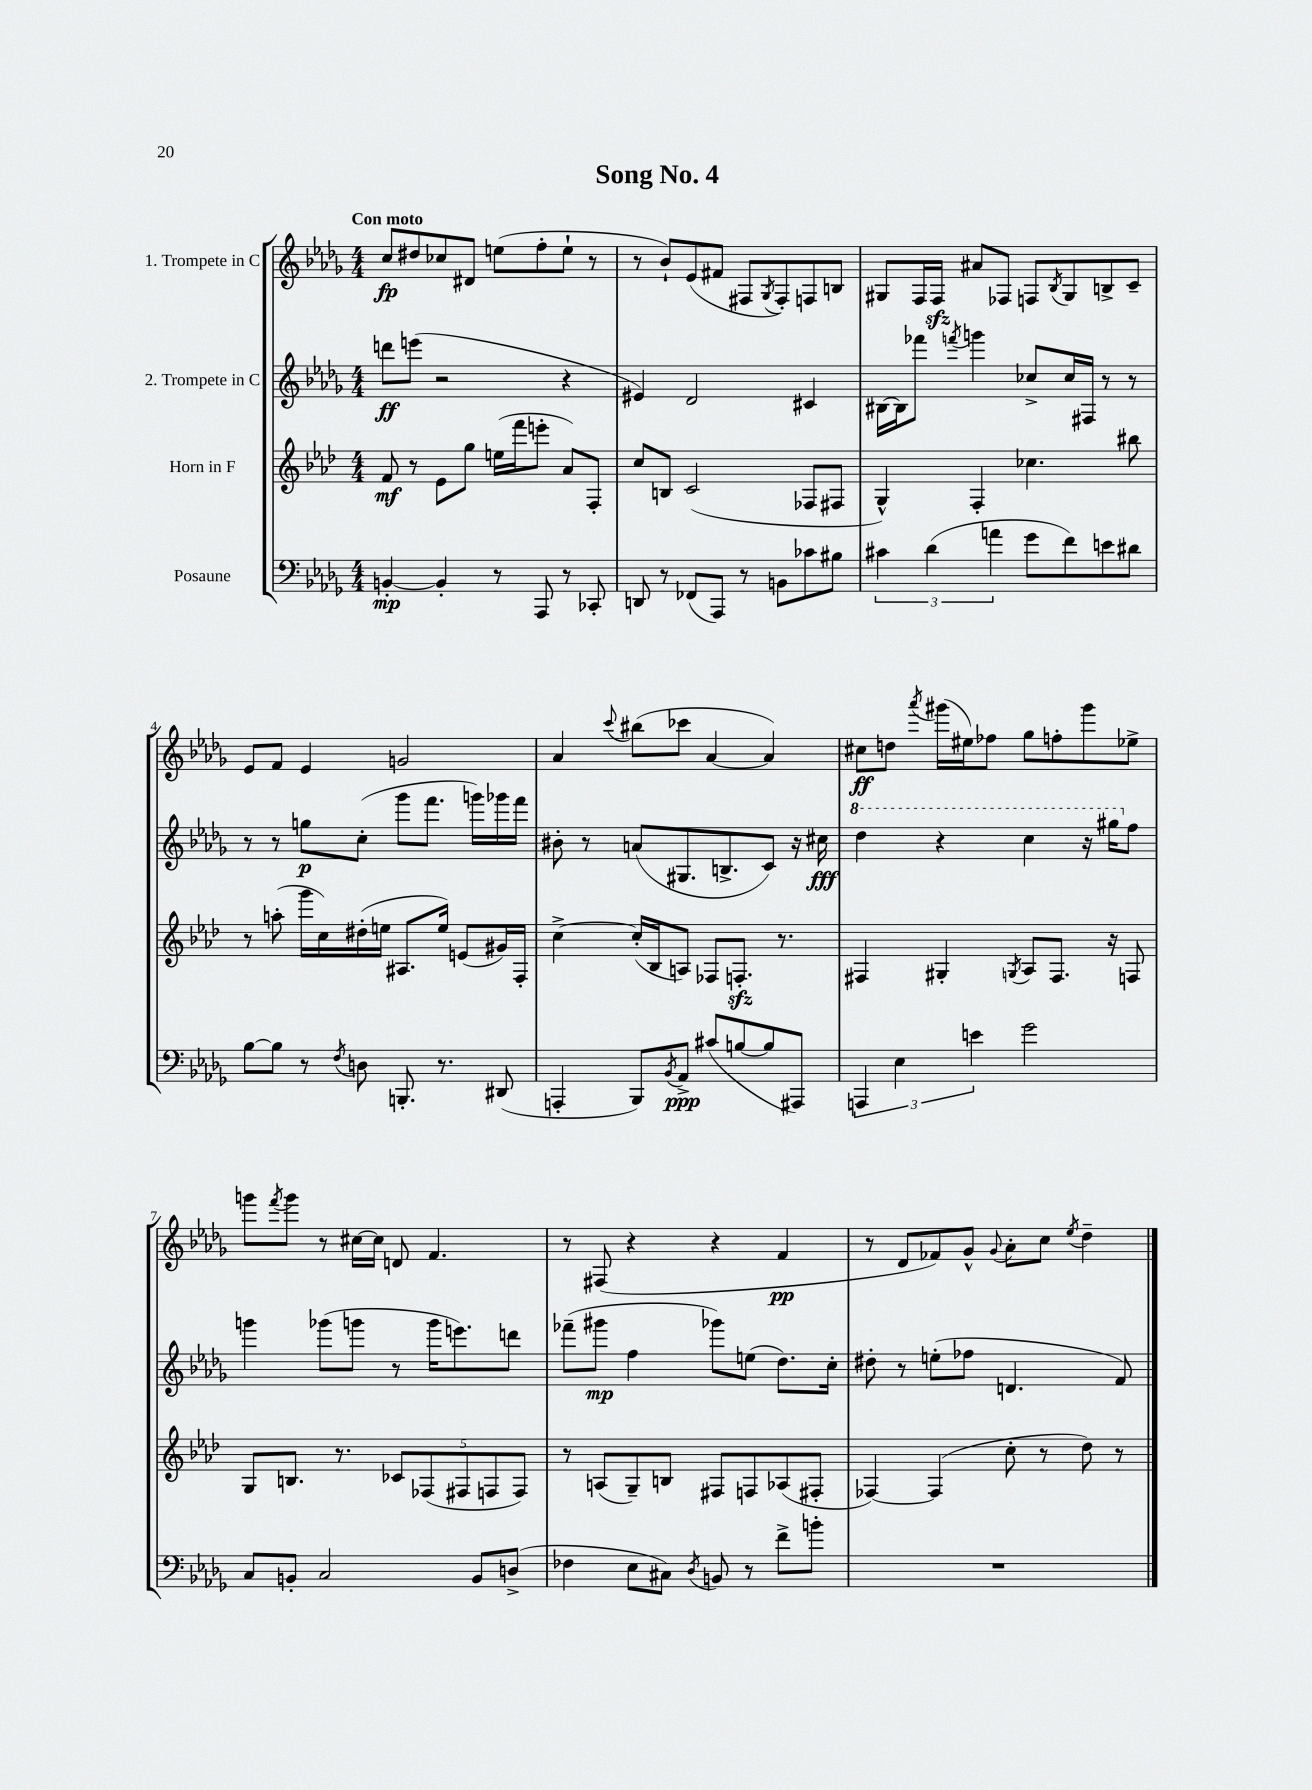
\header { title = "Song No. 4" }
<<
\new StaffGroup <<
\new Staff = "s0" \with { instrumentName = "1. Trompete in C" } {
    \clef treble \key des \major \numericTimeSignature \time 4/4 \tempo "Con moto"
    c''8\fp dis''8 ces''8 dis'8 e''8( f''8-. e''8-! r8 |
    r8 bes'8-!) ees'8( fis'8 fis8 \acciaccatura { ges8 } fis8-.) f8 b8 |
    gis8 f16 f16\sfz ais'8 fes8 f8 \acciaccatura { bes8 } gis8 b8-> c'8-- |
    ees'8 f'8 ees'4 g'2 |
    aes'4 \appoggiatura { c'''8 } bis''8( ces'''8 aes'4~ aes'4) |
    cis''8\ff d''8 \acciaccatura { aes'''8 } gis'''16( eis''16) fes''8 ges''8 f''8-. gis'''8 ees''8-> |
    g'''8 \acciaccatura { f'''8 } g'''8 r8 cis''16~ cis''16 d'8 f'4. |
    r8 fis8( r4 r4 f'4\pp |
    r8 des'8 fes'8) ges'8-^ \appoggiatura { ges'8 } aes'8-. c''8 \acciaccatura { ees''8 } des''4-- \bar "|." |
}
\new Staff = "s1" \with { instrumentName = "2. Trompete in C" } {
    \clef treble \key des \major \numericTimeSignature \time 4/4
    d'''8\ff e'''8( r2 r4 |
    eis'4) des'2 cis'4 |
    bis16~ bis16 fes'''8 \acciaccatura { f'''8 } g'''4 ces''8-> ces''16 fis16 r8 r8 |
    r8 r8 g''8\p c''8-.( ges'''8 f'''8. g'''16) ges'''16 f'''16 |
    bis'8-. r8 a'8( gis8. b8.-> c'8) r16 cis''16\fff |
    \ottava #1 des'''4 r4 c'''4 r16 gis'''16 \ottava #0 f''8 |
    g'''4 ges'''8( g'''8 r8 g'''16 e'''8.) d'''8 |
    fes'''8--( gis'''8\mp f''4 ges'''8) e''8( des''8.) c''16-. |
    dis''8-. r8 e''8-.( fes''8 d'4. f'8) \bar "|." |
}
\new Staff = "s2" \with { instrumentName = "Horn in F" } {
    \clef treble \key aes \major \numericTimeSignature \time 4/4
    f'8\mf r8 ees'8 g''8 e''16( f'''16 e'''8-. aes'8) f8-. |
    c''8 b8 c'2( fes8 fis8 |
    g4-^) f4-. ces''4. bis''8 |
    r8 a''8-.( g'''16 c''16) dis''16-.( e''16 ais8. e''16) e'8( gis'16) f16-. |
    c''4~-> c''16-.( bes16 a8) fes8 f8.-.\sfz r8. |
    fis4 gis4-. \acciaccatura { g8 } aes8 fis8. r16 f8 |
    g8 b8. r8. \tuplet 5/4 { ces'8 fes8( fis8 f8 f8) } |
    r8 a8( g8--) b8 fis8 f8 aes8( fis8-. |
    fes4~) fes4( c''8-. r8 des''8) r8 \bar "|." |
}
\new Staff = "s3" \with { instrumentName = "Posaune" } {
    \clef bass \key des \major \numericTimeSignature \time 4/4
    b,4~-.\mp b,4-. r8 aes,,8 r8 ces,8-. |
    d,8 r8 fes,8( aes,,8) r8 b,8 ces'8 bis8 |
    \tuplet 3/2 { cis'4 des'4( a'4 } ges'8 f'8) e'8 dis'8 |
    bes8~ bes8 r8 \acciaccatura { f8 } d8 b,,8.-. r8. dis,8( |
    a,,4-. bes,,8) \acciaccatura { bes,8 } aes,8->\ppp cis'8( b8~ b8 ais,,8) |
    \tuplet 3/2 { a,,4 ees4 e'4 } ges'2 |
    c8 b,8-. c2 b,8 d8->( |
    fes4 ees8 cis8) \acciaccatura { des8 } b,8 r8 f'8-> b'8-. |
    R1 \bar "|." |
}
>>
>>
